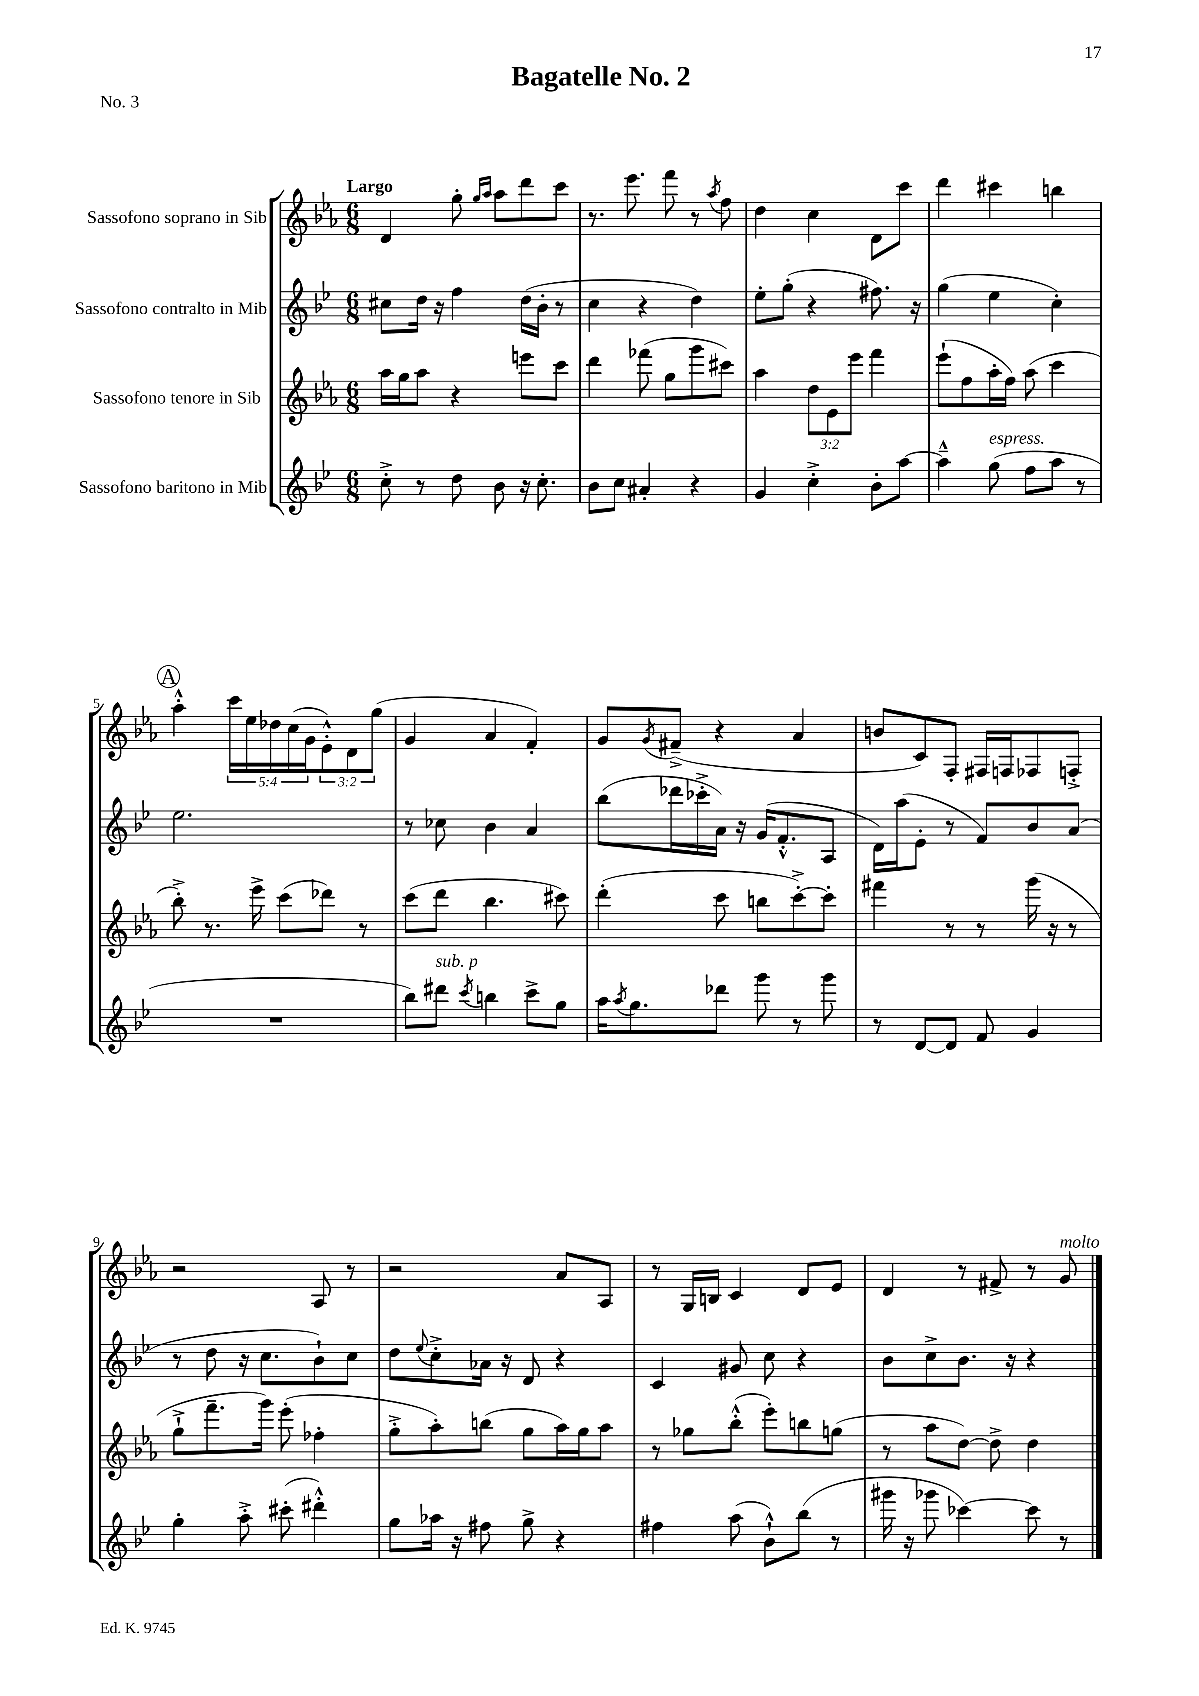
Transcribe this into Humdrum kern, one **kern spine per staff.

**kern	**kern	**kern	**kern
*part4	*part3	*part2	*part1
*staff4	*staff3	*staff2	*staff1
*I"Sassofono baritono in Mib	*I"Sassofono tenore in Sib	*I"Sassofono contralto in Mib	*I"Sassofono soprano in Sib
*clefG2	*clefG2	*clefG2	*clefG2
*k[b-e-]	*k[b-e-a-]	*k[b-e-]	*k[b-e-a-]
*M6/8	*M6/8	*M6/8	*M6/8
=1	=1	=1	=1
!	!	!	!LO:TX:a:B:t=Largo
8cc'^\	16aa-\LL	8cc#X\L	4d/
.	16gg\J	.	.
8r	8aa-\J	16dd\Jk	.
.	.	16r	.
8dd\	4r	4ff\	8gg'\
.	.	.	16qqgg/LL
.	.	.	16qqaa-/JJ
8b-\	.	.	8aa-\L
16r	8eeen\L	(16dd\LL	8ddd\
8.cc'\	.	16b-'\JJ	.
.	8ccc\J	8r	8ccc\J
=2	=2	=2	=2
8b-\L	4ddd\	4cc\	8.r
8cc\J	.	.	.
.	.	.	8.eee-\
4a#X'/	(8fff-X\	4r	.
.	8gg\L	.	8fff\
4r	8ggg\	4dd\)	8r
.	.	.	8qaa-/
.	8ccc#X\J)	.	8ff\
=3	=3	=3	=3
4g/	4aa-\	8ee-'\L	4dd\
.	.	(8gg'\J	.
4cc'^\	12dd\L	4r	4cc\
.	12e-\	.	.
.	12eee-\J	.	.
8b-'\L	4fff\	8.ff#X\)	8d\L
[8aa\J	.	.	8ccc\J
.	.	16r	.
=4	=4	=4	=4
4aa~^^\]	(8eee-`\L	(4gg\	4ddd\
.	8ff\	.	.
!LO:TX:a:i:t=espress.	!	!	!
(8gg\	16aa-'\L	4ee-\	4ccc#X\
.	16ff\JJ)	.	.
8ff\L	(8aa-\	.	.
8aa\J	4ccc\	4cc'\)	4bbn\
8r	.	.	.
!!LO:LB:g=z
!!LO:REH:place=s1:t=A
=5	=5	=5	=5
2.r	8bb-'^\)	2.ee-\	4aa-'^^\
.	8.r	.	.
.	.	.	20ccc\LL
.	.	.	20ee-\
.	16eee-^\	.	.
.	.	.	20dd-X\
.	(8ccc\L	.	.
.	.	.	(20cc\
.	.	.	20g\J
.	8ddd-X\J)	.	12e-'^^\)
.	.	.	12d\
.	8r	.	.
.	.	.	(12gg\J
=6	=6	=6	=6
8bb-\L)	(8ccc\L	8r	4g/
!LO:TX:a:i:t=sub. p	!	!	!
8ddd#X\J	8ddd\J	8cc-X\	.
8qccc/	.	.	.
4bbn\	4.bb-\	4b-\	4a-/
8ccc^\L	.	4a/	4f'/)
8gg\J	8ccc#X\)	.	.
=7	=7	=7	=7
16aa\KL	(4ddd'\	(8bb-\L	8g/L
8qaa/	.	.	.
8.gg\	.	.	.
.	.	.	8qg/
.	.	16ddd-X\L	(8f#X~^/J
.	.	16ccc-X'^\	.
8ddd-X\J	8ccc\	16a\JJ)	4r
.	.	16r	.
8ggg\	8bbn\L	(16g/KL	.
.	.	8.f'^^/	.
8r	[8ccc'^\)	.	4a-/
8ggg\	8ccc'\J]	8A/J	.
=8	=8	=8	=8
8r	4fff#X\	16d\LL)	8bn/L
.	.	(16aa\J	.
[8d/L	.	8e-'\J	8c/)
8d/J]	8r	8r	8F'/J
8f/	8r	8f/L)	16F#X/LL
.	.	.	16Fn/J
4g/	(16ggg\	8b-/	8F-X/
.	16r	.	.
.	8r	(8a/J	8Fn'^/J
!!LO:LB:g=z
=9	=9	=9	=9
4gg'\	8gg`^\L	8r	2r
.	8.fff~\	8dd\	.
8aa'^\	.	16r	.
.	16ggg\Jk)	8.cc\L	.
(8ccc#X'\	(8eee-'\	.	.
4ddd#X'^^\)	4ff-X'\	8b-`\)	8A-/
.	.	8cc\J	8r
=10	=10	=10	=10
8gg\L	8gg'^\L	8dd\L	2r
.	.	8qqee-/	.
16aa-X\Jk	8aa-'\)	8cc'^\	.
16r	.	.	.
8ff#X\	(8bbn\J	16a-X\Jk	.
.	.	16r	.
8gg^\	8gg\L	8d/	.
4r	16aa-\L)	4r	8a-/L
.	16gg\J	.	.
.	8aa-\J	.	8A-/J
=11	=11	=11	=11
4ff#X\	8r	4c/	8r
.	8gg-X\L	.	16G/LL
.	.	.	16Bn/JJ
(8aa\	(8bb-'^^\J	8g#X/	4c/
8b-`^^\L)	8eee-'\L)	8cc\	.
(8bb-\J	8bbn\	4r	8d/L
8r	(8ggn\J	.	8e-/J
=12	=12	=12	=12
16ggg#X\	8r	8b-\L	4d/
16r	.	.	.
8ggg-X\	8aa-\L	8cc^\	.
[4ccc-X\)	[8dd\J)	8.b-\J	8r
.	8dd^\]	.	8f#X^/
.	.	16r	.
8ccc-\]	4dd\	4r	8r
!	!	!	!LO:TX:a:i:t=molto
8r	.	.	8g/
==	==	==	==
*-	*-	*-	*-
